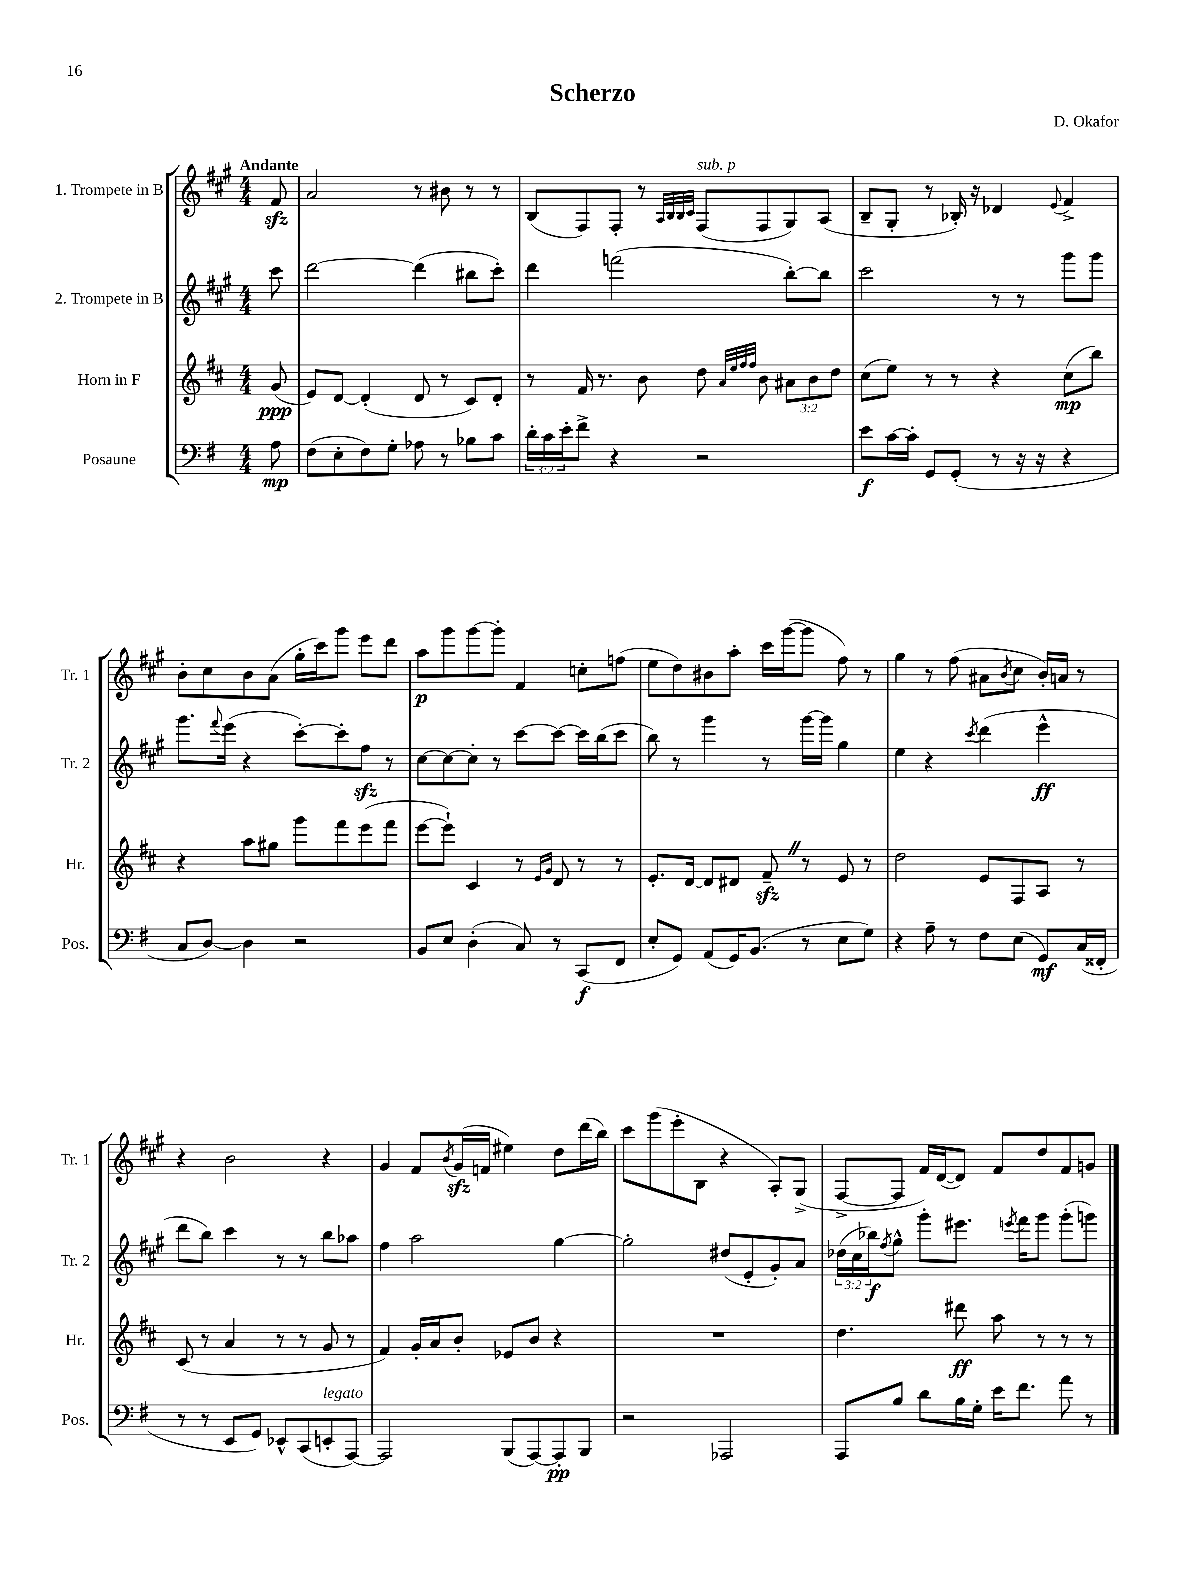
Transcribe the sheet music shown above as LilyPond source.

\header { title = "Scherzo" composer = "D. Okafor" }
<<
\new StaffGroup <<
\new Staff = "s0" \with { instrumentName = "1. Trompete in B" shortInstrumentName = "Tr. 1" } {
    \clef treble \key a \major \numericTimeSignature \time 4/4 \partial 8 \tempo "Andante"
    fis'8\sfz |
    a'2 r8 bis'8 r8 r8 |
    b8( fis8) fis8-. r8 \grace { a32 b32 b32 cis'32 } fis8^\markup { \italic "sub. p" }( fis8 gis8) a8( |
    b8-- gis8-. r8 bes16-.) r16 des'4 \appoggiatura { e'8 } fis'4-> |
    b'8-. cis''8 b'8 a'8( gis''16-. cis'''16) gis'''8 e'''8 d'''8 |
    a''8\p gis'''8 gis'''8~ gis'''8-. fis'4 c''8-. f''8( |
    e''8 d''8) bis'8 a''8-. cis'''16 gis'''16~( gis'''8 fis''8) r8 |
    gis''4 r8 fis''8( ais'8 \acciaccatura { b'8 } cis''8 b'16-.) a'16 r8 |
    r4 b'2 r4 |
    gis'4 fis'8 \acciaccatura { b'8 } gis'16\sfz( f'16 eis''4) d''8 d'''16( b''16) |
    cis'''8 gis'''8( e'''8-. b8 r4 a8-.) gis8->( |
    fis8~-> fis8 fis'16) d'16~( d'8) fis'8 d''8 fis'8 g'8 \bar "|." |
}
\new Staff = "s1" \with { instrumentName = "2. Trompete in B" shortInstrumentName = "Tr. 2" } {
    \clef treble \key a \major \numericTimeSignature \time 4/4 \override Staff.TupletNumber.text = #tuplet-number::calc-fraction-text \partial 8
    cis'''8 |
    d'''2~ d'''4( bis''8 cis'''8-.) |
    d'''4 f'''2( b''8~-.) b''8 |
    cis'''2 r8 r8 gis'''8 gis'''8 |
    gis'''8. \appoggiatura { fis'''8 } e'''16( r4 cis'''8~-.) cis'''8-. fis''8\sfz r8 |
    cis''8~ cis''8~ cis''8-. r8 cis'''8~ cis'''8~ cis'''16 b''16( cis'''8 |
    b''8) r8 gis'''4 r8 gis'''16~ gis'''16 gis''4 |
    e''4 r4 \acciaccatura { cis'''8 } d'''4( e'''4-^\ff |
    d'''8 b''8) cis'''4 r8 r8 b''8 aes''8 |
    fis''4 a''2 gis''4~ |
    gis''2-. dis''8( e'8-. gis'8-.) a'8 |
    \tuplet 3/2 { des''16( cis''16 bes''16\f) } \acciaccatura { fis''8 } gis''8-^ gis'''8-. eis'''8. \acciaccatura { e'''8 } fis'''16 gis'''8 gis'''8-.( g'''8) \bar "|." |
}
\new Staff = "s2" \with { instrumentName = "Horn in F" shortInstrumentName = "Hr." } {
    \clef treble \key d \major \numericTimeSignature \time 4/4 \override Staff.TupletNumber.text = #tuplet-number::calc-fraction-text \partial 8
    g'8\ppp( |
    e'8) d'8~ d'4-.( d'8 r8 cis'8) d'8-. |
    r8 fis'16 r8. b'8 d''8 \grace { a'32 e''32 fis''32 fis''32 } b'8 \tuplet 3/2 { ais'8 b'8 d''8 } |
    cis''8( e''8) r8 r8 r4 cis''8\mp( b''8) |
    r4 a''8 gis''8 g'''8 fis'''8 e'''8( fis'''8 |
    e'''8~ e'''8-!) cis'4 r8 \grace { e'16 g'16 } d'8 r8 r8 |
    e'8.-. d'16~ d'8 dis'8 fis'8--\sfz \once \override BreathingSign.text = \markup { \musicglyph "scripts.caesura.straight" } \breathe r8 e'8 r8 |
    d''2 e'8 fis8 a8 r8 |
    cis'8( r8 a'4 r8 r8 g'8 r8 |
    fis'4) g'16-. a'16 b'8-. ees'8 b'8 r4 |
    R1 |
    d''4. dis'''8\ff a''8 r8 r8 r8 \bar "|." |
}
\new Staff = "s3" \with { instrumentName = "Posaune" shortInstrumentName = "Pos." } {
    \clef bass \key g \major \numericTimeSignature \time 4/4 \override Staff.TupletNumber.text = #tuplet-number::calc-fraction-text \partial 8
    a8\mp |
    fis8( e8-. fis8) g8-. aes8 r8 bes8 c'8 |
    \tuplet 3/2 { d'16-. c'16 e'16-. } fis'8-> r4 r2 |
    e'8\f c'16~ c'16-. g,8 g,8-.( r8 r16 r16 r4 |
    c8 d8~) d4 r2 |
    b,8 e8 d4-.( c8) r8 c,8\f( fis,8 |
    e8-. g,8) a,8( g,16) b,8.( r8 e8 g8) |
    r4 a8-- r8 fis8 e8( g,8\mf) c16( fisis,16-. |
    r8 r8 e,8 g,8) ees,8-^ c,8( e,8-.^\markup { \italic "legato" } a,,8~) |
    a,,2 b,,8( a,,8~) a,,8-.\pp b,,8 |
    r2 aes,,2 |
    a,,8 b8 d'8 b16 g16-. e'16 fis'8. a'8 r8 \bar "|." |
}
>>
>>
\layout { \context { \Score \remove "Bar_number_engraver" } }
